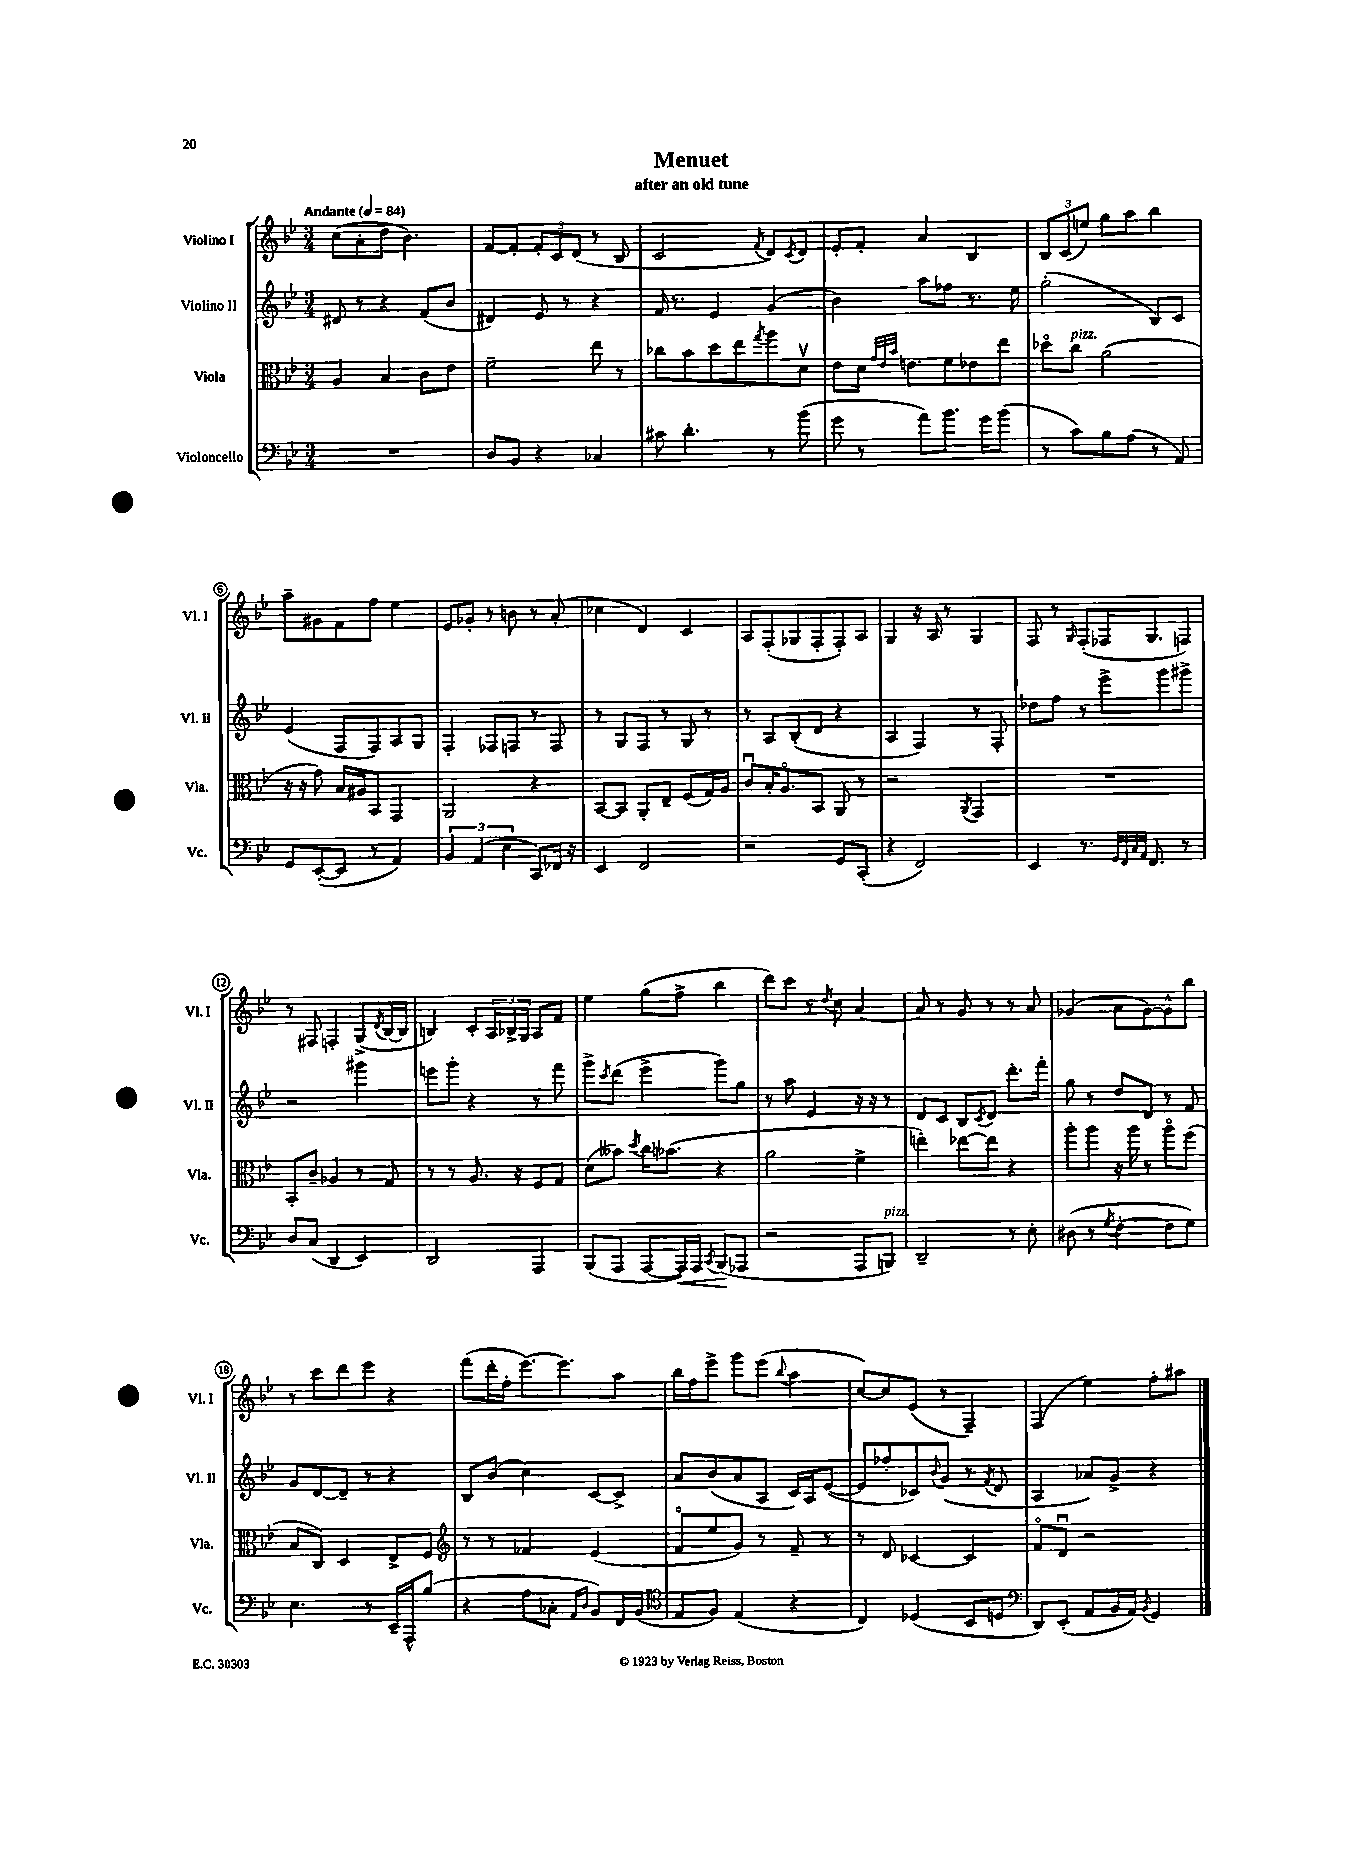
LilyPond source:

\header { title = "Menuet" subtitle = "after an old tune" }
<<
\new StaffGroup <<
\new Staff = "s0" \with { instrumentName = "Violino I" shortInstrumentName = "Vl. I" } {
    \clef treble \key bes \major \numericTimeSignature \time 3/4 \tempo "Andante" 4 = 84
    c''8( a'8-. d''8 bes'4.) |
    f'8~ f'8-. \tuplet 3/2 { f'8-. c'8 d'8( } r8 bes8 |
    c'2 \acciaccatura { f'8 } d'8) \acciaccatura { c'8 } d'8 |
    ees'8-. f'8-. a'4 bes4 |
    \tuplet 3/2 { bes8 c'8( e''8) } g''8 a''8 bes''4 |
    a''8-- gis'8 f'8 f''8 ees''4 |
    ees'8 ges'8-. r8 b'8 r8 a'8-.( |
    ces''4 d'4) c'4 |
    a8 f8-.( ges8 f8-. f8-.) a8 |
    g4 r16 a16 r8 g4 |
    f8 r8 \grace { g16 } f8-.( fes16 g8. f8) |
    r8 fis8 f4-. g8->( \acciaccatura { d'8 } bes16~ bes16 |
    b4) c'8-. \tuplet 3/2 { a16 bes16-> g16 } a8 f'8 |
    ees''4 g''8( f''8-> bes''4 |
    d'''8) c'''8 r8 \acciaccatura { d''8 } c''8 a'4~ |
    a'8 r8 g'8 r8 r8 a'8 |
    ges'4( a'8 ges'8~) ges'8-^ bes''8 |
    r8 c'''8 d'''8 ees'''8 r4 |
    f'''8( d'''16-. f''16-. ees'''8.~) ees'''8. a''8 |
    bes''16 f''16 ees'''8-> g'''8 ees'''8( \appoggiatura { bes''8 } a''4 |
    c''8~) c''8 ees'8( r8 f4--) |
    f4( ees''4) f''8-. ais''8 \bar "|." |
}
\new Staff = "s1" \with { instrumentName = "Violino II" shortInstrumentName = "Vl. II" } {
    \clef treble \key bes \major \numericTimeSignature \time 3/4
    dis'8 r8 r4 f'8( bes'8 |
    dis'4) ees'8 r8 r4 |
    f'16 r8. ees'4 g'4( |
    bes'4) a''8 fes''8 r8. ees''16 |
    g''2-.( bes8) c'8 |
    ees'4( f8 f8) a8 g8 |
    f4-. fes8 f8 r8 f8 |
    r8 g8 f8 r8 g8 r8 |
    r8 a8 bes8-.( d'8 r4 |
    a4 f4) r8 f8-. |
    des''8 f''8 r8 ees'''8-> g'''8 gis'''8-> |
    r2 gis'''4 |
    e'''8 g'''8-. r4 r8 f'''8 |
    g'''8-> \acciaccatura { c'''8 } d'''8( ees'''4-> g'''8) g''8 |
    r8 a''8 ees'4 r16 r16 r8 |
    d'8 c'8 bes8 \acciaccatura { c'8 } d'8 d'''8.-. f'''16-. |
    g''8 r8 d''8 d'8 r8 f'8 |
    g'8 d'8~ d'8-- r8 r4 |
    bes8 bes'8( c''4) c'8~ c'8-> |
    a'8 bes'8( a'8 a8 c'16) a16 ees'8~( |
    ees'8 fes''8-. ces'8) \appoggiatura { bes'8 } g'8( r8 \acciaccatura { f'8 } d'8 |
    a4 aes'8) g'8-> r4 \bar "|." |
}
\new Staff = "s2" \with { instrumentName = "Viola" shortInstrumentName = "Vla." } {
    \clef alto \key bes \major \numericTimeSignature \time 3/4
    a4 bes4 c'8 ees'8 |
    f'2-- ees''8 r8 |
    ces''8 bes'8 d''8 ees''8 \acciaccatura { g''8 } a''8 d'8\upbow |
    ees'8 d'16 \grace { g'32 ees'32 bes'32 } e'8. f'8 ees'8 ees''8 |
    des''8\flageolet c''8^\markup { \italic "pizz." } a'2( |
    r16 r16 g'8) bes16 ais16 bes,8 g,4 |
    a,2 r4 |
    bes,8~ bes,8 a,8-. ees8-- f8( g16) a16 |
    c'8\downbow bes16-. a8.\flageolet bes,8 a,8 r8 |
    r2 \acciaccatura { a,8 } g,4 |
    R2. |
    bes,8-. c'8-- aes4 r8 g8 |
    r8 r8 a8. r16 f8 g8 |
    d'8( beses'8) \acciaccatura { d''8 } c''16 bes'8.( r4 |
    a'2 f'4-> |
    e''4-.) ees''8~ ees''8 r4 |
    a''8-. a''8 r16 a''16 r8 a''8\flageolet f''8( |
    bes8 c8) d4 ees8-> f8 |
    \clef treble r8 r8 fes'4 ees'4( |
    f'8\flageolet ees''8 g'8) r8 f'8-- r8 |
    r8 d'8 ces'4~ ces'4 |
    f'8\flageolet d'8\downbow r2 \bar "|." |
}
\new Staff = "s3" \with { instrumentName = "Violoncello" shortInstrumentName = "Vc." } {
    \clef bass \key bes \major \numericTimeSignature \time 3/4
    R2. |
    d8 bes,8 r4 ces4 |
    cis'8 d'4.-. r8 bes'8( |
    g'8 r8 a'8) bes'8. g'16 bes'8( |
    r8 c'8) bes8 a8( r8 a,8) |
    g,8 ees,8~-.( ees,8 r8 a,4) |
    \tuplet 3/2 { bes,4 a,4( ees4 } c,8) fes,16 r16 |
    ees,4 f,2 |
    r2 g,8 c,8-.( |
    r4 f,2) |
    ees,4 r8. \grace { g,32 f,32 c32 a,32 } f,8. r8 |
    d8 c8( d,4 ees,4) |
    d,2 a,,4 |
    bes,,8( a,,8 a,,8~ a,,16\<) a,,16 \acciaccatura { c,8 } bes,,8\!( aes,,8 |
    r2 a,,8 b,,8^\markup { \italic "pizz." }) |
    d,2-- r8 ees8-. |
    dis8( r8 \acciaccatura { g8 } f4~-. f8 g8) |
    ees4. r8 ees,16-- a,,16-^ bes8( |
    r4 a8 ces8-. \grace { a,16 d16 } bes,8) f,16 bes,16( |
    \clef tenor ees8 f8) ees4( r4 |
    c4) des4( bes,8 d8 |
    \clef bass d,8) ees,8-.( a,8 bes,16 a,16) \acciaccatura { bes,8 } g,4 \bar "|." |
}
>>
>>
\layout { \context { \Score \override BarNumber.stencil = #(make-stencil-circler 0.1 0.3 ly:text-interface::print) } }
